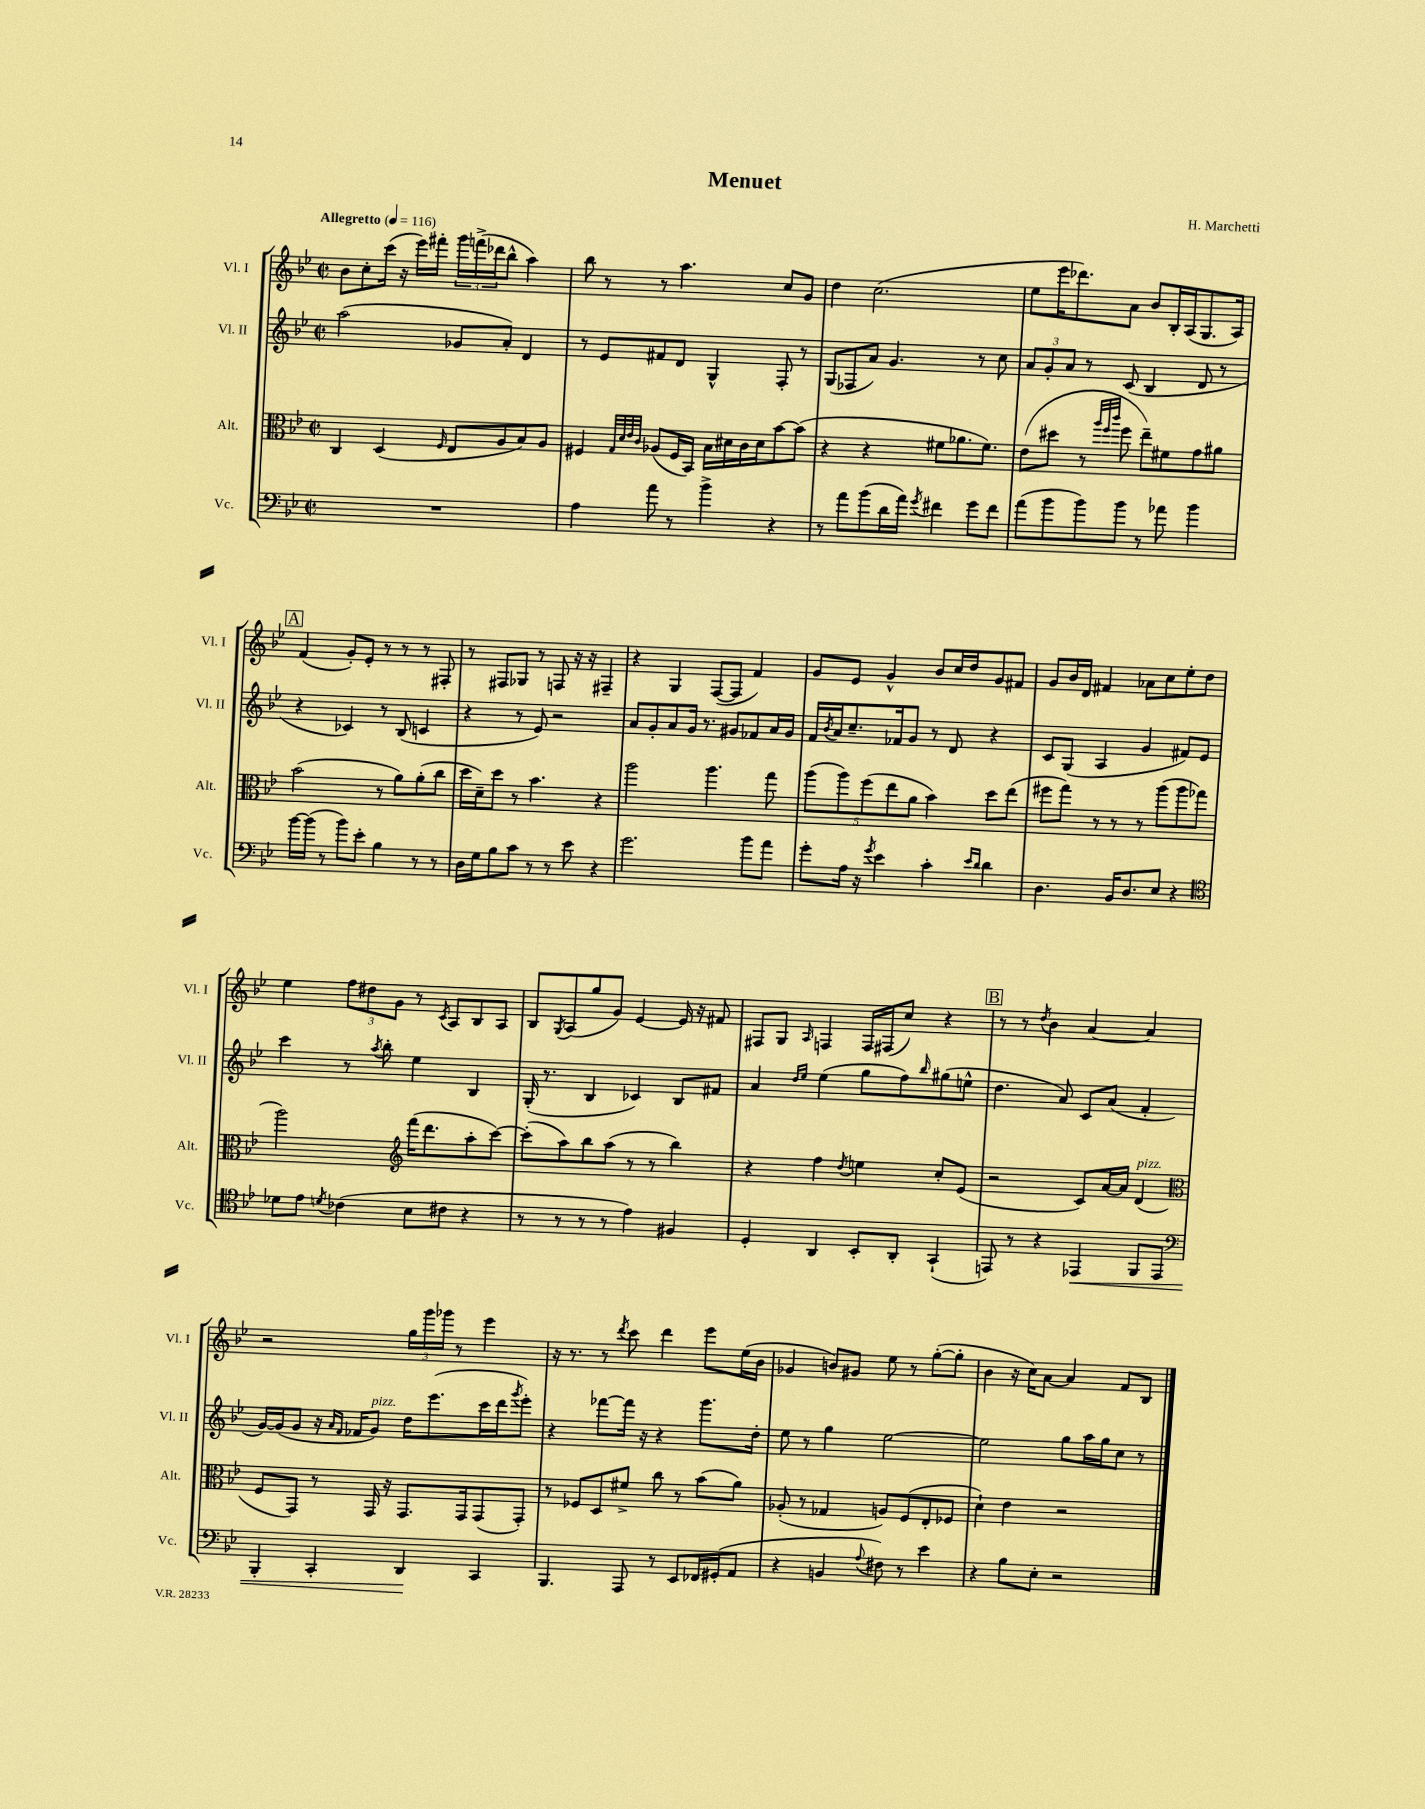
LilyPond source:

\header { title = "Menuet" composer = "H. Marchetti" }
<<
\new StaffGroup <<
\new Staff = "s0" \with { instrumentName = "Vl. I" shortInstrumentName = "Vl. I" } {
    \clef treble \key bes \major \defaultTimeSignature \time 2/2 \tempo "Allegretto" 4 = 116
    bes'8 c''8-. c'''16( r16 ees'''16) fis'''16-. \tuplet 3/2 { g'''16 f'''16->( des'''16 } bes''8-^ a''4) |
    bes''8 r8 r8 a''4. c''8 g'8 |
    d''4 c''2.( |
    ees''8 ees'''16 des'''8.) a'8 bes'8 bes16-. a16( g8. a16) |
    \mark \markup { \box "A" } f'4( g'8-.) ees'8-. r8 r8 r8 fis8-. |
    r8 fis8 ges8 r8 f8 r16 r16 fis4-- |
    r4 g4 f8~( f8 f'4) |
    g'8 ees'8 g'4-^ bes'8 c''16 d''16 g'8 fis'8 |
    g'8 bes'16 d'16 fis'4 aes'8 c''8 ees''8-. d''8 |
    ees''4 \tuplet 3/2 { f''8 dis''8 g'8 } r8 \acciaccatura { c'8 } a8 bes8 a8 |
    bes8 \acciaccatura { g8 } a8( g''8 g'8) ees'4~ ees'16 r16 fis'8 |
    fis8 g8 \grace { a16 } f4 f16 fis16( c''8) r4 |
    \mark \markup { \box "B" } r8 r8 \acciaccatura { d''8 } bes'4 a'4~ a'4 |
    r2 \tuplet 3/2 { g''16 g'''16 ges'''16 } r8 ees'''4 |
    r16 r8. r8 \acciaccatura { d'''8 } c'''8 d'''4 ees'''8 ees''16( bes'16 |
    ges'4 b'8) gis'8 ees''8 r8 g''8~-.( g''8-. |
    bes'4 r16 c''16) a'8~ a'4 f'8 bes8 \bar "|." |
}
\new Staff = "s1" \with { instrumentName = "Vl. II" shortInstrumentName = "Vl. II" } {
    \clef treble \key bes \major \defaultTimeSignature \time 2/2
    a''2( ges'8 a'8-.) d'4 |
    r8 ees'8 fis'8 d'8 g4-^ f8-. r8 |
    g8( fes8 a'8) g'4. r8 c''8 |
    \tuplet 3/2 { a'8 g'8-. a'8 } r8 c'8( bes4 d'8 r8 |
    \mark \markup { \box "A" } r4 ces'4) r8 bes8( c'4 |
    r4 r8 ees'8) r2 |
    a'8 g'8-. a'8 g'16 r8. gis'8 fes'8 a'16 gis'16 |
    f'16 \acciaccatura { bes'8 } a'16 c''8.-- fes'16 g'8 r8 d'8 r4 |
    c'8 g8( a4 g'4 fis'8) ees'8 |
    c'''4 r8 \acciaccatura { a''8 } bes''8-. ees''4 bes4 |
    g16-.( r8. bes4 ces'4) bes8 fis'8 |
    a'4 \grace { d''16 ees''16 } ees''4( g''8 f''8) \grace { bes''16 } gis''8( e''8-^ |
    \mark \markup { \box "B" } d''4. a'8) c'8 a'8( f'4-. |
    g'16~) g'16( g'8 r16 \grace { a'16 f'16 } fes'16 g'8^\markup { \italic "pizz." }) d''16 ees'''8.( c'''16 d'''16 \acciaccatura { g'''8 } ees'''8-.) |
    r4 fes'''8~ fes'''16 r16 r4 g'''8. d''16-. |
    ees''8 r8 g''4 ees''2~ |
    ees''2 g''8 a''16 g''16 c''8 r8 \bar "|." |
}
\new Staff = "s2" \with { instrumentName = "Alt." shortInstrumentName = "Alt." } {
    \clef alto \key bes \major \defaultTimeSignature \time 2/2
    c4 d4( \grace { f16 } ees8 a8 bes8) a8 |
    fis4 \grace { g32 d'32 ees'32 c'32 } aes8( fis16 bes,16) bes16 dis'16 c'16 dis'16 bes'8~ bes'8( |
    r4 r4 fis'8 aes'8. fis'8.) |
    ees'8( dis''8 r8 \grace { a''32 f''32 c'''32 } f''8 ees''8--) fis'8 g'8 ais'8 |
    \mark \markup { \box "A" } bes'2( r8 a'8) a'8-.( c''8 |
    d''16 d'16--) d''8 r8 bes'4. r4 |
    a''2 a''4. g''8 |
    \tuplet 5/4 { a''8( a''8) f''8( ees''8 a'8 } bes'4) d''8 ees''8( |
    fis''8 g''8) r8 r8 r8 a''8( a''8 ges''8 |
    a''2) \clef treble f'''16( d'''8. a''8-. c'''8~) |
    c'''8-.( a''8) bes''8 a''8( r8 r8 bes''4) |
    r4 f''4 \acciaccatura { d''8 } e''4 c''8-. ees'8( |
    \mark \markup { \box "B" } r2 c'8) a'16~ a'16 d'4^\markup { \italic "pizz." }( |
    \clef alto f8 g,8) r8 g,16 r16 g,8. g,16 g,8( g,8-.) |
    r8 fes8 d8 fis'8-> c''8 r8 bes'8( a'8) |
    aes8-.( r8 ges4 a8) f8( ees8-. fes8 |
    d'4-!) ees'4 r2 \bar "|." |
}
\new Staff = "s3" \with { instrumentName = "Vc." shortInstrumentName = "Vc." } {
    \clef bass \key bes \major \defaultTimeSignature \time 2/2
    R1 |
    a4 a'8 r8 bes'4-> r4 |
    r8 a'8 bes'8( d'16 a'16) \acciaccatura { g'8 } fis'4 g'8 fis'8 |
    a'8( bes'8 bes'8) bes'8 r8 aes'8 bes'4 |
    \mark \markup { \box "A" } bes'16~ bes'16( r8 bes'8) ees'8-. bes4 r8 r8 |
    d16 g16 bes8 c'8 r8 r8 ees'8 r4 |
    g'2. bes'8 a'8 |
    g'8-. a16 r16 \acciaccatura { g'8 } ees'4 c'4-. \grace { ees'16 d'16 } d'4 |
    d4. bes,16 d8. ees8 r4 |
    \clef tenor des'8 ees'8 \acciaccatura { d'8 } ces'4( bes8 cis'8 r4 |
    r8 r8 r8 r8 ees'4) fis4 |
    d4-. a,4 bes,8-. a,8-. g,4-!( |
    \mark \markup { \box "B" } e,8) r8 r4 ees,4\< f,8 ees,8 |
    \clef bass bes,,4-. c,4-. d,4\! c,4 |
    bes,,4. a,,8 r8 ees,8 fes,16 gis,16-.( a,8 |
    r4 b,4 \appoggiatura { a8 } fis8) r8 ees'4 |
    r4 bes8 ees8-. r2 \bar "|." |
}
>>
>>
\layout { \context { \Score \remove "Bar_number_engraver" } }
